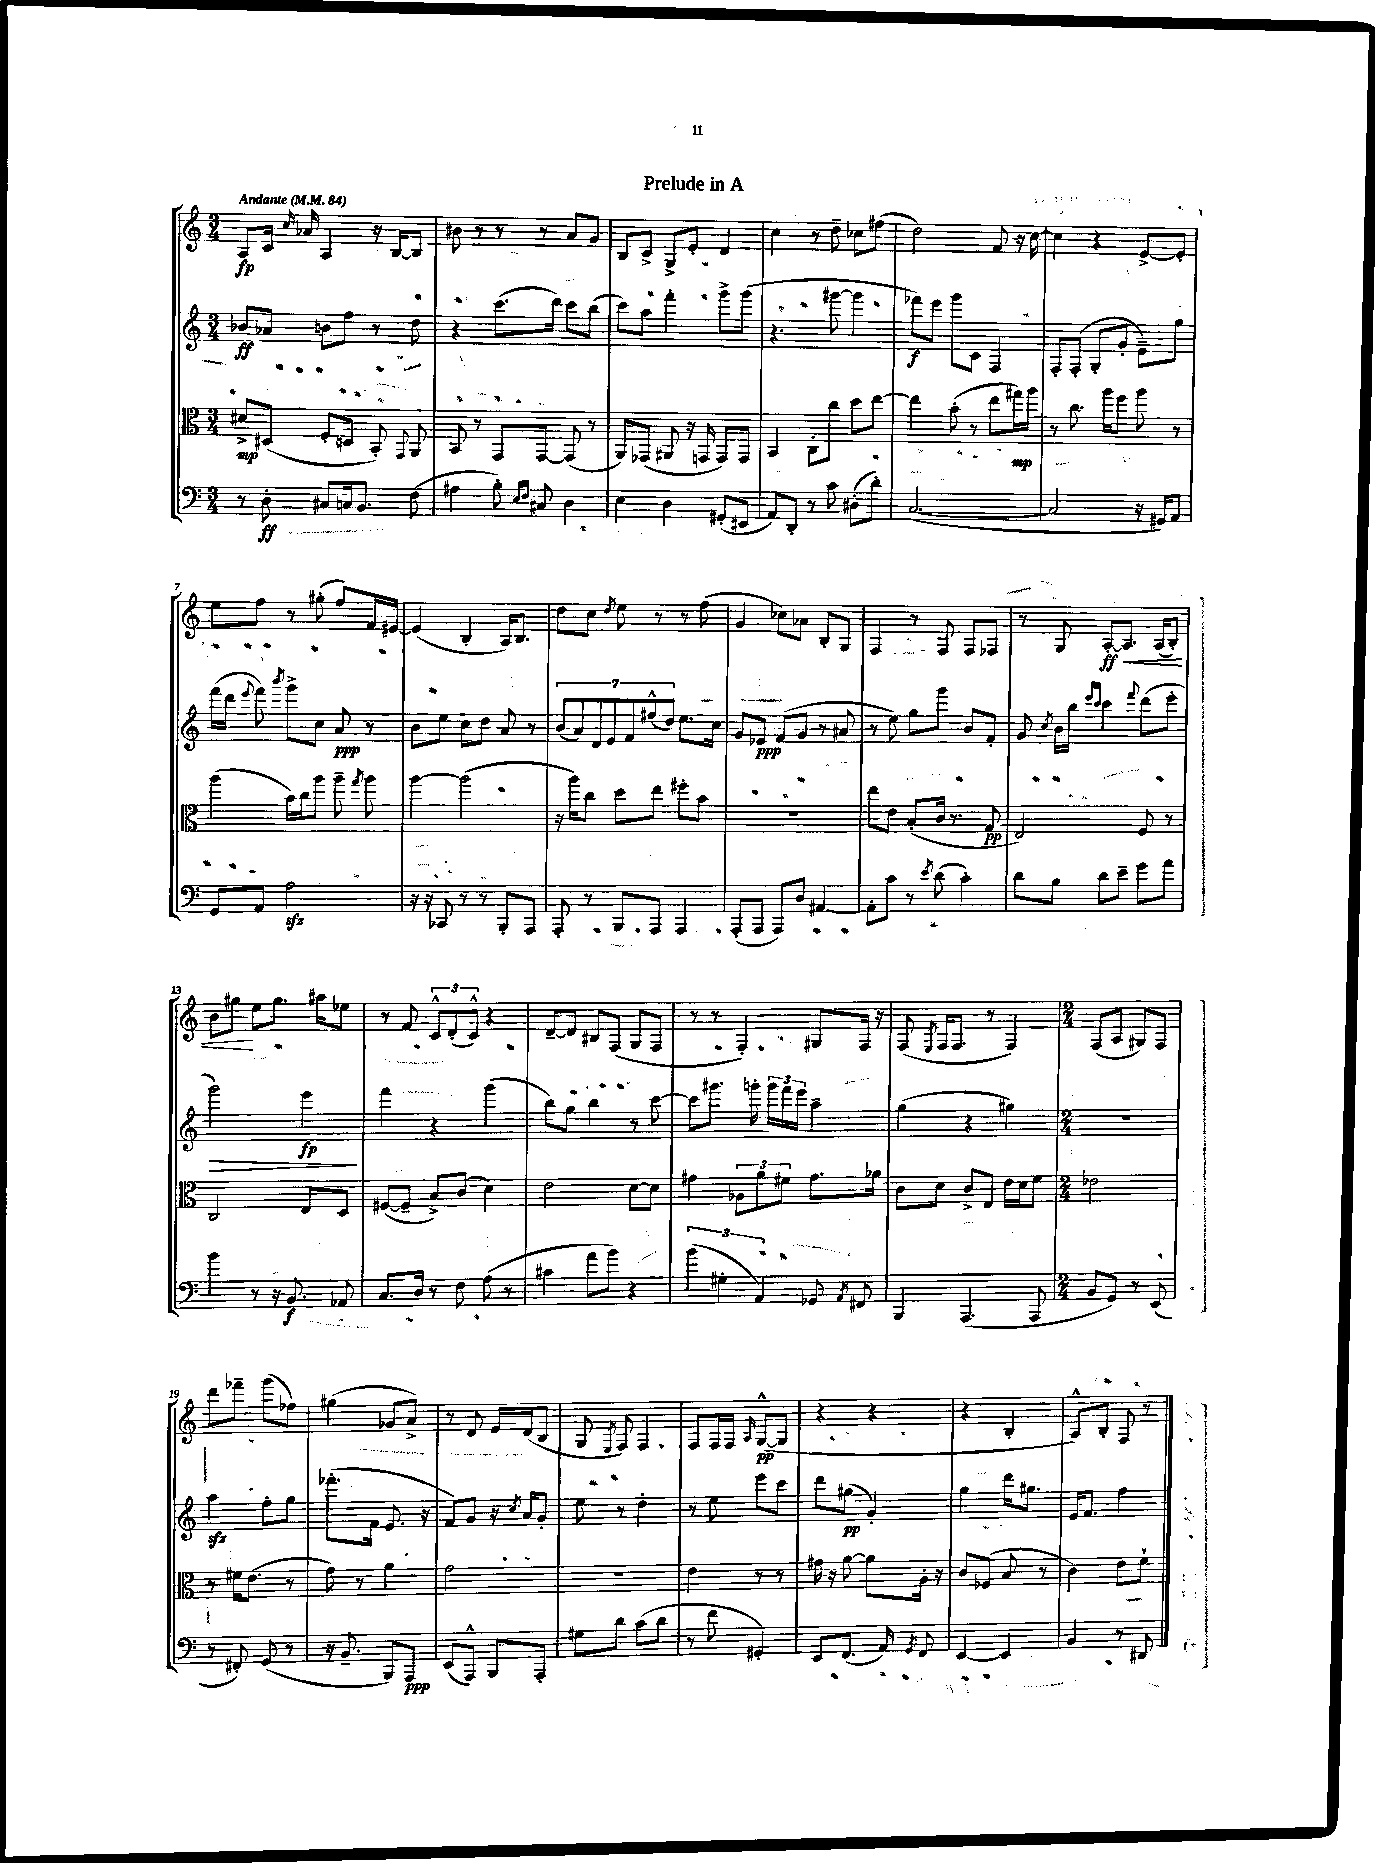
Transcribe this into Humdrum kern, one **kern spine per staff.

**kern	**dynam	**kern	**dynam	**kern	**dynam	**kern	**dynam
*part4	*part4	*part3	*part3	*part2	*part2	*part1	*part1
*staff4	*staff4	*staff3	*staff3	*staff2	*staff2	*staff1	*staff1
*clefF4	*	*clefC3	*	*clefG2	*	*clefG2	*
*k[]	*	*k[]	*	*k[]	*	*k[]	*
*M3/4	*	*M3/4	*	*M3/4	*	*M3/4	*
*MM84	*	*MM84	*	*MM84	*	*MM84	*
=1	=1	=1	=1	=1	=1	=1	=1
!	!	!	!	!	!	!LO:TX:a:B:t=Andante	!
8r	.	8d#X^/L	mp	8b-X/L	ff	8A/L	fp
8D'\	ff	(8D#X/J	.	8a-X/J	.	16c/Jk	.
.	.	.	.	.	.	16qqcc/	.
.	.	.	.	.	.	16a-X/	.
8C#X/L	.	8F'/L	.	8bn\L	.	4A/	.
16Cn/k	.	8Dn/J	.	8ff\J	.	.	.
8.BB/J	.	.	.	.	.	.	.
.	.	8BB'/)	.	8r	.	16r	.
.	.	.	.	.	.	[16B/KL	.
.	.	8qqGG/	.	.	.	.	.
(8F\	.	8AA/	.	8dd\	.	8B/J]	.
=2	=2	=2	=2	=2	=2	=2	=2
4A#X\	.	8BB/	.	4r	.	8b#X\	.
.	.	8r	.	.	.	8r	.
8B'\)	.	8GG/L	.	(8.ccc\L	.	8r	.
16qqE/LL	.	.	.	.	.	.	.
16qqF/JJ	.	.	.	.	.	.	.
8C#X/	.	[8GG/J	.	.	.	8r	.
.	.	.	.	16ddd\Jk)	.	.	.
4D\	.	(8GG/]	.	8ccc\L	.	8a/L	.
.	.	8r	.	(8bb\J	.	8g/J	.
=3	=3	=3	=3	=3	=3	=3	=3
4E\	.	8AA/L)	.	8ccc\L)	.	8B/L	.
.	.	(8GG-X/J	.	8aa\J	.	8c^/J	.
4D\	.	8AA#X/	.	4fff'\	.	8G^/L	.
.	.	16r	.	.	.	8e'/J	.
.	.	16GGn/	.	.	.	.	.
(8GG#X'/L	.	8GG/L)	.	8ggg^\L	.	4d/	.
8EE#X/J	.	8GG/J	.	(8ggg\J	.	.	.
=4	=4	=4	=4	=4	=4	=4	=4
8AA/L)	.	4BB/	.	4.r	.	4cc\	.
8DD'/J	.	.	.	.	.	.	.
8r	.	8C'\L	.	.	.	8r	.
8c\	.	8cc\J	.	[8ggg#X\	.	8dd~\	.
(8D#X'\L	.	8dd\L	.	4ggg#\]	.	8cc-X\L	.
8d'\J)	.	[8ee\J	.	.	.	(8ff#X\J	.
=5	=5	=5	=5	=5	=5	=5	=5
([2.C/	.	4ee\]	.	8fff-X\L)	f	2dd\)	.
.	.	.	.	8eee\J	.	.	.
.	.	(8b'\	.	8ggg\L	.	.	.
.	.	8r	.	8c\J	.	.	.
.	.	8ee\L	.	4F/	.	8f/	.
.	.	16gg#X\L)	mp	.	.	16r	.
.	.	16aa\JJ	.	.	.	[16cc\	.
=6	=6	=6	=6	=6	=6	=6	=6
2C/]	.	8r	.	8F'/L	.	4cc\]	.
.	.	8.cc\	.	(8F'/J	.	.	.
.	.	.	.	8G'/L	.	4r	.
.	.	16aa\KL	.	.	.	.	.
.	.	8ff\J	.	8g'/J	.	.	.
16r	.	8aa\	.	8e~\L)	.	[8e^/L	.
16GG#X/KL)	.	.	.	.	.	.	.
8AA/J	.	8r	.	8gg\J	.	8e'/J]	.
!!LO:LB:g=z
=7	=7	=7	=7	=7	=7	=7	=7
8GG/L	.	(4aa\	.	(16fff\LL	.	8ee\L	.
.	.	.	.	16ddd\JJ	.	.	.
.	.	.	.	8qqeee/	.	.	.
8AA/J	.	.	.	8fff\)	.	8ff\J	.
.	.	.	.	8qbbb/	.	.	.
2Azz\	.	16b\LL)	.	8ggg^\L	.	8r	.
.	.	16cc\J	.	.	.	.	.
.	.	8aa\J	.	8cc\J	.	(8gg#X'\	.
.	.	8aa~\	.	8a/	ppp	8ff/L)	.
.	.	8qgg/	.	.	.	.	.
.	.	8aa\	.	8r	.	16f/L	.
.	.	.	.	.	.	[16e#X/JJ	.
=8	=8	=8	=8	=8	=8	=8	=8
16r	.	[4aa\	.	8b\L	.	(4e#/]	.
16r	.	.	.	.	.	.	.
8CC-X/	.	.	.	8ee\J	.	.	.
8r	.	(2aa\]	.	8cc\L	.	4B'/	.
8r	.	.	.	8dd\J	.	.	.
8BBB'/L	.	.	.	8a/	.	16A/KL)	.
.	.	.	.	.	.	8.B/J	.
8AAA/J	.	.	.	8r	.	.	.
=9	=9	=9	=9	=9	=9	=9	=9
8AAA'/	.	16r	.	(14b/L	.	8dd\L	.
.	.	16aa\KL)	.	.	.	.	.
.	.	.	.	14a/)	.	.	.
8r	.	8cc\J	.	.	.	8cc\J	.
.	.	.	.	14d/	.	.	.
.	.	.	.	14e/	.	.	.
.	.	.	.	.	.	8qdd/	.
8BBB/L	.	8dd\L	.	.	.	8ee\	.
.	.	.	.	14f/	.	.	.
.	.	.	.	(14ff#X^^/	.	.	.
8AAA/J	.	8ee\J	.	.	.	8r	.
.	.	.	.	14dd/J)	.	.	.
4AAA/	.	8ff#X'\L	.	8.ee\L	.	8r	.
.	.	8b\J	.	.	.	(8ff\	.
.	.	.	.	16cc\Jk	.	.	.
=10	=10	=10	=10	=10	=10	=10	=10
(8AAA'/L	.	2.r	.	8g/L	.	4g/	.
8AAA/J	.	.	.	8e-X/J	ppp	.	.
8AAA/L)	.	.	.	(8f/L	.	8cc-X\L)	.
8D/J	.	.	.	8g/J	.	8a-X\J	.
[4AA#X/	.	.	.	8r	.	8B'/L	.
.	.	.	.	8a#X/	.	8G/J	.
=11	=11	=11	=11	=11	=11	=11	=11
8AA#'\L]	.	8ee\L	.	8r	.	4F/	.
8c\J	.	8e\J	.	8ee\)	.	.	.
8r	.	(8B'/L	.	8gg\L	.	8r	.
8qe/	.	.	.	.	.	.	.
(8d\	.	16c/Jk	.	8ggg\J	.	8F/	.
.	.	8.r	.	.	.	.	.
4c'\)	.	.	.	8b/L	.	8F/L	.
.	.	8G/	pp	8f'/J	.	8F-X/J	.
=12	=12	=12	=12	=12	=12	=12	=12
8d\L	.	2E/)	.	8g/	.	8r	.
.	.	.	.	8qcc/	.	.	.
8B\J	.	.	.	16b\LL	.	8G/	.
.	.	.	.	16bb\JJ	.	.	.
.	.	.	.	16qqeee/LL	.	.	.
.	.	.	.	16qqccc/JJ	.	.	.
8d\L	.	.	.	4ccc\	.	[8A'/L	ff
!	!	!	!	!	!	!	!LO:HP:b
8e~\J	.	.	.	.	.	8.A/J]	<
.	.	.	.	8qqfff/	.	.	.
8g\L	.	8F/	.	(8ddd\L	.	.	.
.	.	.	.	.	.	(16A/KL	.
8a\J	.	8r	.	8eee'\J	.	8B'/J)	.
!!LO:LB:g=z
=13	=13	=13	=13	=13	=13	=13	=13
!	!	!	!	!	!LO:HP:b	!	!
4b\	.	2C/	.	2ggg\)	>	8b\L	.
.	.	.	.	.	.	8gg#X\J	.
8r	.	.	.	.	.	8ee\L	[
16r	.	.	.	.	.	8.gg#\J	.
8.BB/	f	.	.	.	.	.	.
.	.	8E/L	.	4eee\	fp	.	.
.	.	.	.	.	.	16aa#X\KL	.
8AA-X/	.	8D/J	.	.	.	8ee-X\J	.
.	.	.	.	.	]	.	.
=14	=14	=14	=14	=14	=14	=14	=14
8.C/L	.	([8F#X/L	.	4fff\	.	8r	.
.	.	8F#~/J]	.	.	.	8f/	.
16D/Jk	.	.	.	.	.	.	.
8r	.	8B^/L)	.	4r	.	12c^^/L	.
.	.	.	.	.	.	(12d'/	.
8F\	.	(8c/J	.	.	.	.	.
.	.	.	.	.	.	12c^^/J)	.
(8A\	.	4d\)	.	(4ggg\	.	4r	.
8r	.	.	.	.	.	.	.
=15	=15	=15	=15	=15	=15	=15	=15
4c#X\	.	2e\	.	8bb\L)	.	[8d~/L	.
.	.	.	.	8gg\J	.	8d/J]	.
8a\L	.	.	.	4bb\	.	8B#X/L	.
8b\J)	.	.	.	.	.	(8F/J	.
4r	.	[8d\L	.	8r	.	8G/L	.
.	.	8d\J]	.	[8ccc\	.	8F/J	.
=16	=16	=16	=16	=16	=16	=16	=16
(6b\	.	4g#X\	.	8ccc\L]	.	8r	.
.	.	.	.	8.ggg#X\J	.	8r	.
6G#X'\	.	.	.	.	.	.	.
.	.	12A-X\L	.	.	.	4F'/)	.
.	.	.	.	16gggn'\	.	.	.
6AA/)	.	12a\	.	.	.	.	.
.	.	.	.	24ggg\LL	.	.	.
.	.	12f#X\J	.	24fff\	.	.	.
.	.	.	.	24eee\JJ	.	.	.
8GG-X/	.	8.g#\L	.	4aa~\	.	8G#X/L	.
8qAA/	.	.	.	.	.	.	.
8FF#X/	.	.	.	.	.	16F/Jk	.
.	.	16a-X\Jk	.	.	.	16r	.
=17	=17	=17	=17	=17	=17	=17	=17
4BBB/	.	8c\L	.	(4gg\	.	(8F/	.
.	.	.	.	.	.	8qE/	.
.	.	8d\J	.	.	.	16F/KL	.
.	.	.	.	.	.	8.F/J	.
(4.AAA/	.	8c^/L	.	4r	.	.	.
.	.	8E/J	.	.	.	8r	.
.	.	16e\LL	.	4gg#X\)	.	4F/)	.
.	.	16d\J	.	.	.	.	.
8AAA/	.	8f\J	.	.	.	.	.
=18	=18	=18	=18	=18	=18	=18	=18
*M2/4	*	*M2/4	*	*M2/4	*	*M2/4	*
8BB/L	.	2e-X\	.	2r	.	(8F/L	.
8GG/J)	.	.	.	.	.	8A/J	.
8r	.	.	.	.	.	8G#X/L)	.
(8EE/	.	.	.	.	.	8F/J	.
!!LO:LB:g=z
=19	=19	=19	=19	=19	=19	=19	=19
8r	.	8r	.	4aazz\	.	8ddd\L	.
8FF#X'/)	.	16f#X\KL	.	.	.	8fff-X~\J	.
.	.	(8.e\J	.	.	.	.	.
(8GG/	.	.	.	8ff'\L	.	(8ggg\L	.
8r	.	8r	.	8gg\J	.	8ff-X\J)	.
=20	=20	=20	=20	=20	=20	=20	=20
16r	.	8g\)	.	(8.fff-X'\L	.	(4gg#X\	.
8.BB~/	.	.	.	.	.	.	.
.	.	8r	.	.	.	.	.
.	.	.	.	16f\Jk	.	.	.
8BBB/L)	.	4a\	.	8.e/	.	8g-X/L	.
8AAA/J	ppp	.	.	.	.	8a^/J)	.
.	.	.	.	16r	.	.	.
=21	=21	=21	=21	=21	=21	=21	=21
(8EE/L	.	2g\	.	8f/L)	.	8r	.
8AAA^^/J)	.	.	.	8g/J	.	8d/	.
8BBB/L	.	.	.	16r	.	16e/LL	.
.	.	.	.	8qcc/	.	.	.
.	.	.	.	16a/KL	.	(16d/J	.
8AAA'/J	.	.	.	8g'/J	.	8B/J	.
=22	=22	=22	=22	=22	=22	=22	=22
8G#X\L	.	2r	.	8ee\	.	8G/	.
.	.	.	.	.	.	8qE/	.
8d\J	.	.	.	8r	.	8F/)	.
(8c\L	.	.	.	4dd'\	.	4F/	.
8d\J	.	.	.	.	.	.	.
=23	=23	=23	=23	=23	=23	=23	=23
8r	.	4e\	.	8r	.	8F/L	.
8f\	.	.	.	8ee\	.	16F/L	.
.	.	.	.	.	.	16F/JJ	.
.	.	.	.	.	.	16qqA/	.
4GG#X'/)	.	8r	.	8eee\L	.	([8G^^/L	pp
.	.	8r	.	8ccc\J	.	8G/J]	.
=24	=24	=24	=24	=24	=24	=24	=24
8EE/L	.	16g#X\	.	8ddd\L	.	4r	.
.	.	16r	.	.	.	.	.
(8.FF/J	.	[8a\	.	(8gg#X\J	pp	.	.
.	.	8a\L]	.	4g'/)	.	4r	.
16AA/)	.	.	.	.	.	.	.
8qGG/	.	.	.	.	.	.	.
8FF/	.	16A'\Jk	.	.	.	.	.
.	.	16r	.	.	.	.	.
=25	=25	=25	=25	=25	=25	=25	=25
[4EE/	.	8c/L	.	4gg\	.	4r	.
.	.	(8F-X/J	.	.	.	.	.
4EE/]	.	8B/	.	16ddd\KL	.	4B'/	.
.	.	.	.	8.gg#X\J	.	.	.
.	.	8r	.	.	.	.	.
=26	=26	=26	=26	=26	=26	=26	=26
4BB/	.	4c\)	.	16e/KL	.	8A^^/L)	.
.	.	.	.	8.f/J	.	.	.
.	.	.	.	.	.	8B'/J	.
8r	.	8e\L	.	4ff\	.	8F/	.
8DD#X/	.	8f`\J	.	.	.	8r	.
==	==	==	==	==	==	==	==
*-	*-	*-	*-	*-	*-	*-	*-
